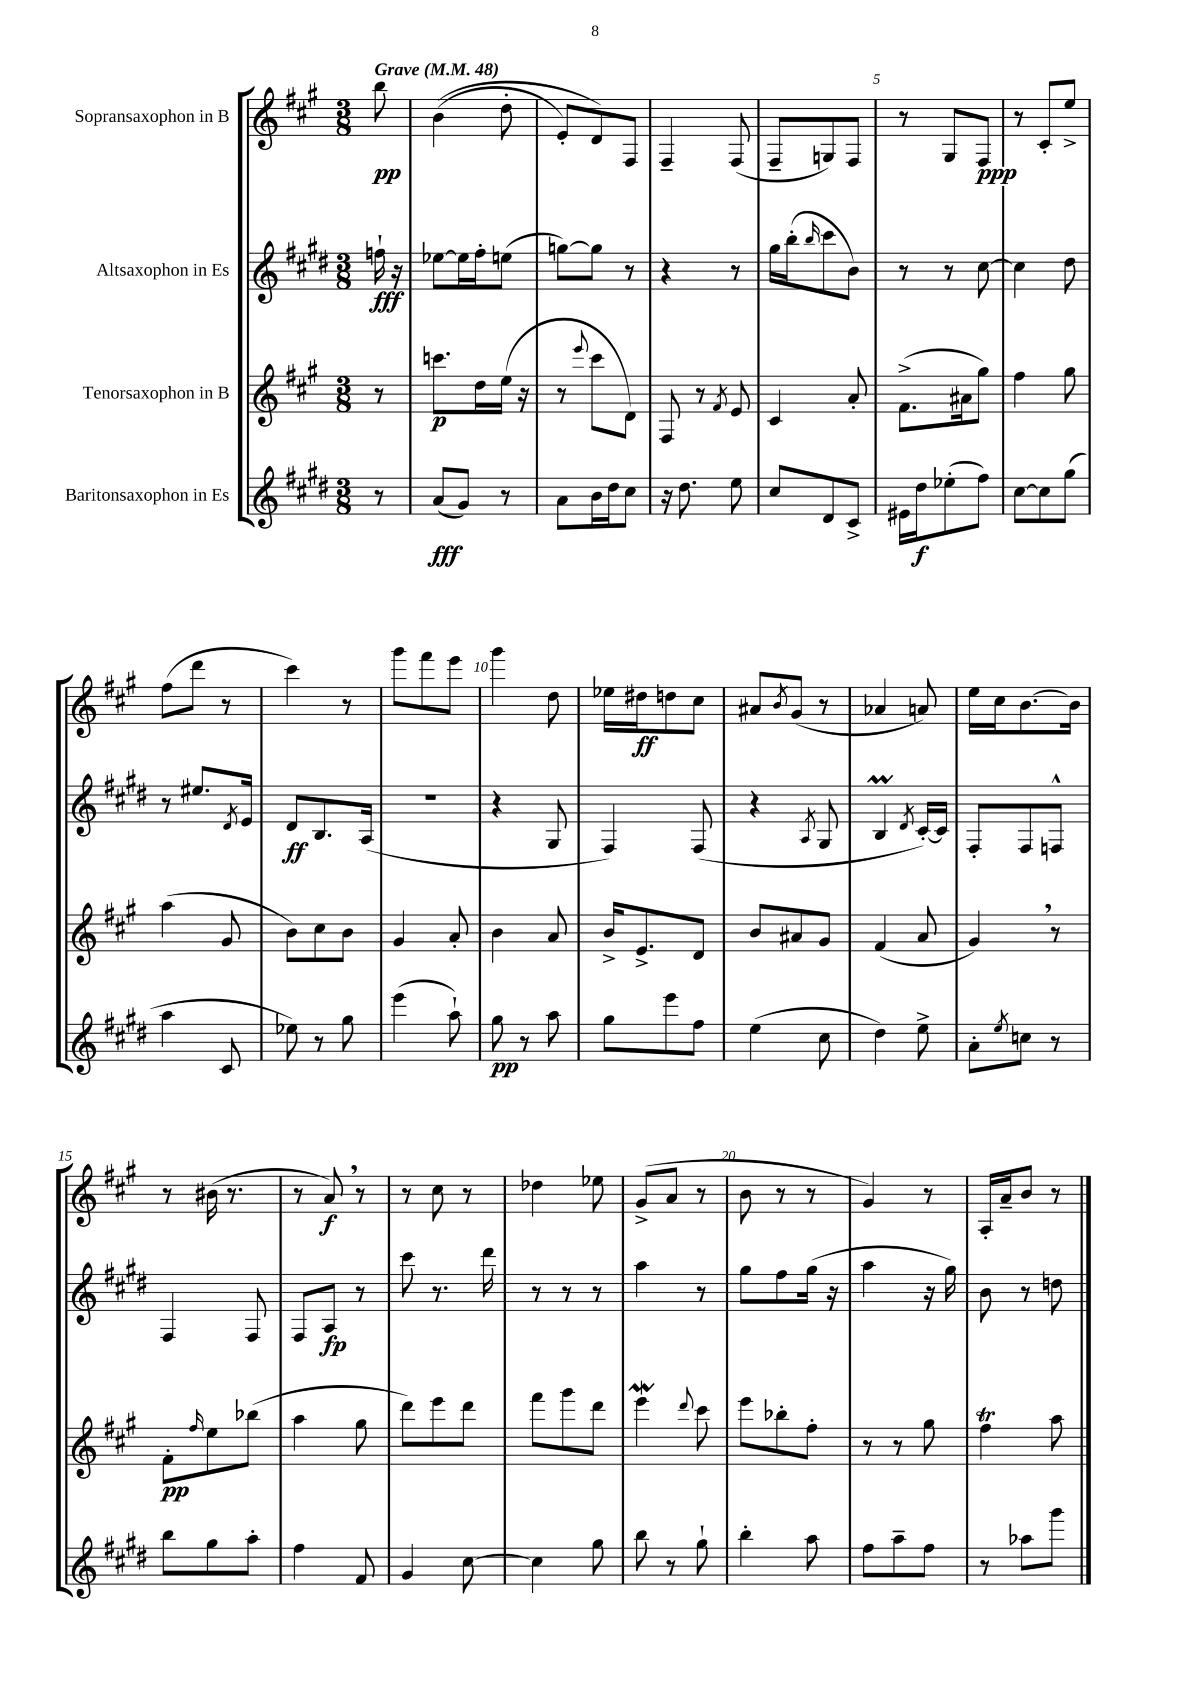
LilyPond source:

<<
\new StaffGroup <<
\new Staff = "s0" \with { instrumentName = "Sopransaxophon in B" } {
    \clef treble \key a \major \numericTimeSignature \time 3/8 \partial 8 \tempo "Grave" 4 = 48
    b''8\pp |
    b'4(\( d''8-. |
    e'8-.) d'8\) fis8 |
    fis4-- fis8( |
    fis8-- g8) fis8 |
    r8 gis8 fis8\ppp |
    r8 cis'8-. e''8-> |
    fis''8( d'''8 r8 |
    cis'''4) r8 |
    gis'''8 fis'''8 e'''8 |
    gis'''4 d''8 |
    ees''16 dis''16\ff d''8 cis''8 |
    ais'8 \acciaccatura { b'8 } gis'8( r8 |
    aes'4 a'8) |
    e''16 cis''16 b'8.~ b'16 |
    r8 bis'16( r8. |
    r8 a'8\f) \breathe r8 |
    r8 cis''8 r8 |
    des''4 ees''8 |
    gis'8->( a'8 r8 |
    b'8 r8 r8 |
    gis'4) r8 |
    a16-. a'16-- b'8 r8 \bar "|." |
}
\new Staff = "s1" \with { instrumentName = "Altsaxophon in Es" } {
    \clef treble \key e \major \numericTimeSignature \time 3/8 \partial 8
    f''16-!\fff r16 |
    ees''8~ ees''16 fis''16-. e''8( |
    g''8~) g''8 r8 |
    r4 r8 |
    gis''16 b''16-.( \grace { b''16 } cis'''8 b'8) |
    r8 r8 cis''8~ |
    cis''4 dis''8 |
    r8 eis''8. \acciaccatura { dis'8 } e'16 |
    dis'8\ff b8. a16( |
    R4. |
    r4 gis8 |
    fis4) fis8( |
    r4 \acciaccatura { a8 } gis8 |
    b4\prall \acciaccatura { dis'8 } cis'16~-.) cis'16 |
    fis8-. fis8 f8-^ |
    fis4 fis8 |
    fis8 a8\fp r8 |
    cis'''8 r8. dis'''16 |
    r8 r8 r8 |
    a''4 r8 |
    gis''8 fis''8 gis''16( r16 |
    a''4 r16 gis''16) |
    b'8 r8 d''8 \bar "|." |
}
\new Staff = "s2" \with { instrumentName = "Tenorsaxophon in B" } {
    \clef treble \key a \major \numericTimeSignature \time 3/8 \partial 8
    r8 |
    c'''8.\p d''16 e''16( r16 |
    r8 \appoggiatura { e'''8 } cis'''8 d'8) |
    fis8 r8 \acciaccatura { fis'8 } e'8 |
    cis'4 a'8-. |
    fis'8.->( ais'16 gis''8) |
    fis''4 gis''8 |
    a''4( gis'8 |
    b'8) cis''8 b'8 |
    gis'4 a'8-. |
    b'4 a'8 |
    b'16-> e'8.-> d'8 |
    b'8 ais'8 gis'8 |
    fis'4( a'8 |
    gis'4) \breathe r8 |
    fis'8-.\pp \grace { fis''16 } e''8 bes''8( |
    a''4 gis''8 |
    d'''8) e'''8 d'''8 |
    fis'''8 gis'''8 d'''8 |
    e'''4\mordent \appoggiatura { d'''8 } cis'''8 |
    e'''8 bes''8-. fis''8-. |
    r8 r8 gis''8 |
    fis''4\trill a''8 \bar "|." |
}
\new Staff = "s3" \with { instrumentName = "Baritonsaxophon in Es" } {
    \clef treble \key e \major \numericTimeSignature \time 3/8 \partial 8
    r8 |
    a'8\fff( gis'8) r8 |
    a'8 b'16 dis''16 cis''8 |
    r16 dis''8. e''8 |
    cis''8 dis'8 cis'8-> |
    eis'16 dis''16\f ees''8-.( fis''8) |
    cis''8~ cis''8 gis''8( |
    a''4 cis'8 |
    ees''8) r8 gis''8 |
    e'''4( a''8-!) |
    gis''8\pp r8 a''8 |
    gis''8 e'''8 fis''8 |
    e''4( cis''8 |
    dis''4) e''8-> |
    a'8-. \acciaccatura { e''8 } c''8 r8 |
    b''8 gis''8 a''8-. |
    fis''4 fis'8 |
    gis'4 cis''8~ |
    cis''4 gis''8 |
    b''8 r8 gis''8-! |
    b''4-. a''8 |
    fis''8 a''8-- fis''8 |
    r8 aes''8 gis'''8 \bar "|." |
}
>>
>>
\layout { \context { \Score \override BarNumber.break-visibility = ##(#f #t #t) barNumberVisibility = #(every-nth-bar-number-visible 5) } }
